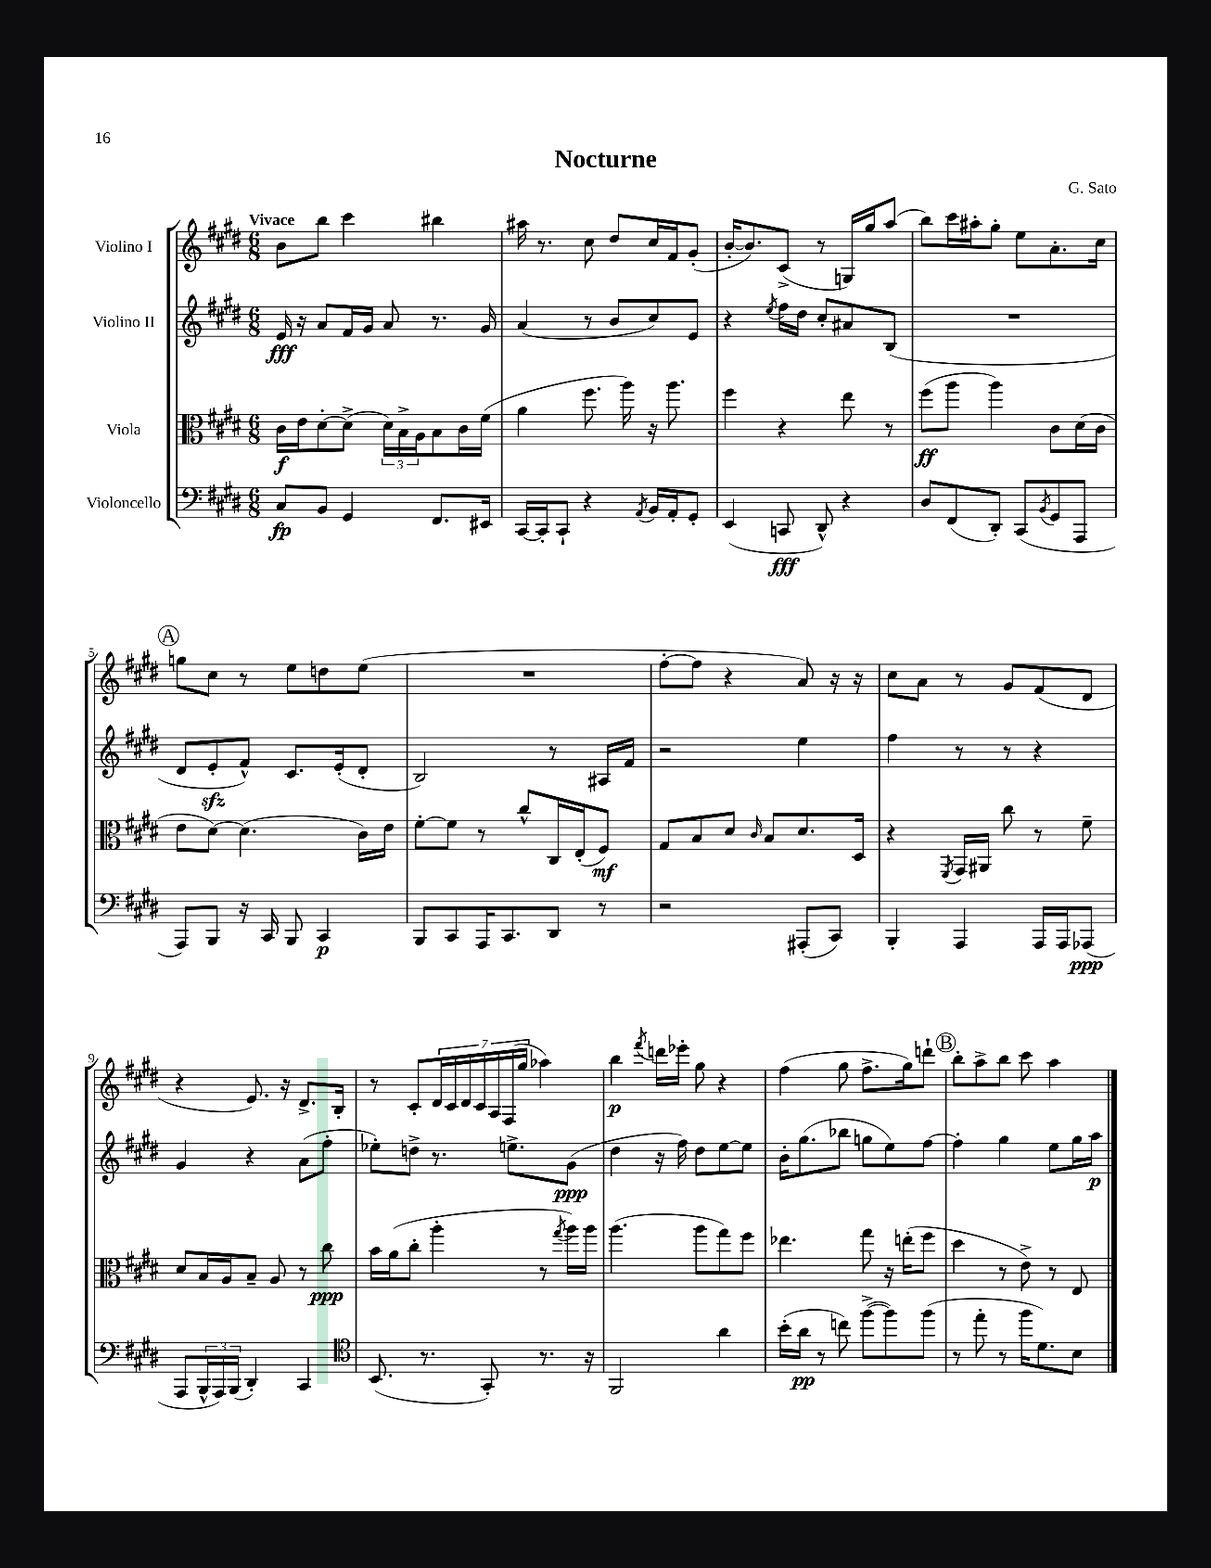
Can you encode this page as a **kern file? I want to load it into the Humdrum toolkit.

**kern	**kern	**kern	**kern
*staff4	*staff3	*staff2	*staff1
*clefF4	*clefC3	*clefG2	*clefG2
*k[f#c#g#d#]	*k[f#c#g#d#]	*k[f#c#g#d#]	*k[f#c#g#d#]
*M6/8	*M6/8	*M6/8	*M6/8
8C#	16c#	16e	8b
.	16e	16r	.
8BB	[8d#'	8a	8bb
4GG#	(8d#^]	16f#	4ccc#
.	.	16g#	.
.	24d#)	8a	.
.	24B^	.	.
.	24A	.	.
8.FF#	8B	8.r	4bb#
.	16c#	.	.
16EE#	(16f#	16g#	.
=	=	=	=
[16CC#	4a	(4a	16aa#
16CC#']	.	.	8.r
8CC#`	.	.	.
4r	8.ff#	8r	8cc#
.	.	8b	8dd#
.	16aa)	.	.
8qAA	.	.	.
16BB	16r	8cc#)	16cc#
16AA'	8.aa	.	16f#
8GG#'	.	8e	(8g#'
=	=	=	=
(4EE	4ff#	4r	[16b'
.	.	.	8.b])
.	.	8qee	.
8CC	4r	16ff#	(8c#^
.	.	16dd#	.
8DD#^^)	.	8cc#'	8r
4r	8ee	8a#	16G)
.	.	.	16gg#
.	8r	(8B	(8aa
=	=	=	=
8D#	(8ff#	2.r	8bb)
(8FF#	8aa	.	16ccc#
.	.	.	16aa#'
8DD#')	4aa)	.	8gg#'
(8CC#	.	.	8ee
8qBB	.	.	.
8GG#	8c#	.	8.a'
8AAA	(16d#	.	.
.	16c#	.	16cc#
=	=	=	=
8AAA)	8e	8d#	8gg
8BBB	[8d#)	8e'	8cc#
16r	(4.d#]	8f#^^)	8r
16CC#	.	.	.
8BBB	.	8.c#	8ee
4CC#	.	.	8dd
.	.	(16e'	.
.	16c#)	8d#'	(8ee
.	16e	.	.
=	=	=	=
8BBB	[8f#'	2B)	2.r
8CC#	8f#]	.	.
16AAA	8r	.	.
8.CC#	.	.	.
.	8cc#^^	.	.
8DD#	16C#	8r	.
.	(16E'	.	.
8r	8F#)	16A#	.
.	.	16f#	.
=	=	=	=
2r	8G#	2r	[8ff#'
.	8B	.	8ff#]
.	8d#	.	4r
.	16qqc#	.	.
.	8B	.	.
(8AAA#'	8.d#	4ee	8a)
8CC#)	.	.	16r
.	16D#	.	16r
=	=	=	=
4BBB'	4r	4ff#	8cc#
.	.	.	8a
.	8qFF#	.	.
4AAA	16GG#	8r	8r
.	16AA#	.	.
.	8cc#	8r	8g#
16AAA	8r	4r	(8f#
16AAA	.	.	.
(8AAA-	8f#~	.	8d#
=	=	=	=
8AAA	8d#	4g#	4r
24BBB^^	16B	.	.
24AAA)	.	.	.
.	16A	.	.
(24BBB	.	.	.
4DD#')	8B~	4r	8.e)
.	8A	.	.
.	.	.	16r
4CC#	8r	(8a	8.d#^
.	8cc#	8ff#'	.
.	.	.	16B'
=	=	=	=
*clefC4	*	*	*
(8.BB	16b	8ee-')	8r
.	(16a	.	.
.	8cc#'	8dd^	8c#'
8.r	.	.	.
.	4aa'	8.r	28d#
.	.	.	28c#
.	.	.	28d#
.	.	.	28c#
8GG#')	.	.	.
.	.	.	28A
.	.	.	(28F#
.	.	8.ee^	.
.	.	.	28gg#
8.r	8r	.	4aa-)
.	8qgg#	.	.
.	16aa)	(8g#	.
16r	16aa	.	.
=	=	=	=
2FF#	(4.aa	4dd#	4bb
.	.	.	8qfff#
.	.	16r	16ddd
.	.	16ff#)	16eee-'
.	8aa	8dd#	8gg#
4a	8gg#)	[8ee	4r
.	8ff#	8ee]	.
=	=	=	=
(16b'	4.ee-	16b'	(4ff#
16a	.	(8.gg#	.
8r	.	.	.
8cc)	.	8bb-	8gg#
([8ff#^	8gg#	8gg	8.ff#^
8ff#])	16r	8ee)	.
.	(16ee'	.	16gg#)
(8ff#	8ff#	[8ff#	8ddd`
=	=	=	=
8r	4dd#	4ff#']	8bb'
8ee'	.	.	8aa^
8r	8r	4gg#	8bb
16ff#	8e^)	.	8ccc#
8.d#)	.	.	.
.	8r	8ee	4aa
8B	8E	16gg#	.
.	.	16aa	.
==	==	==	==
*-	*-	*-	*-
